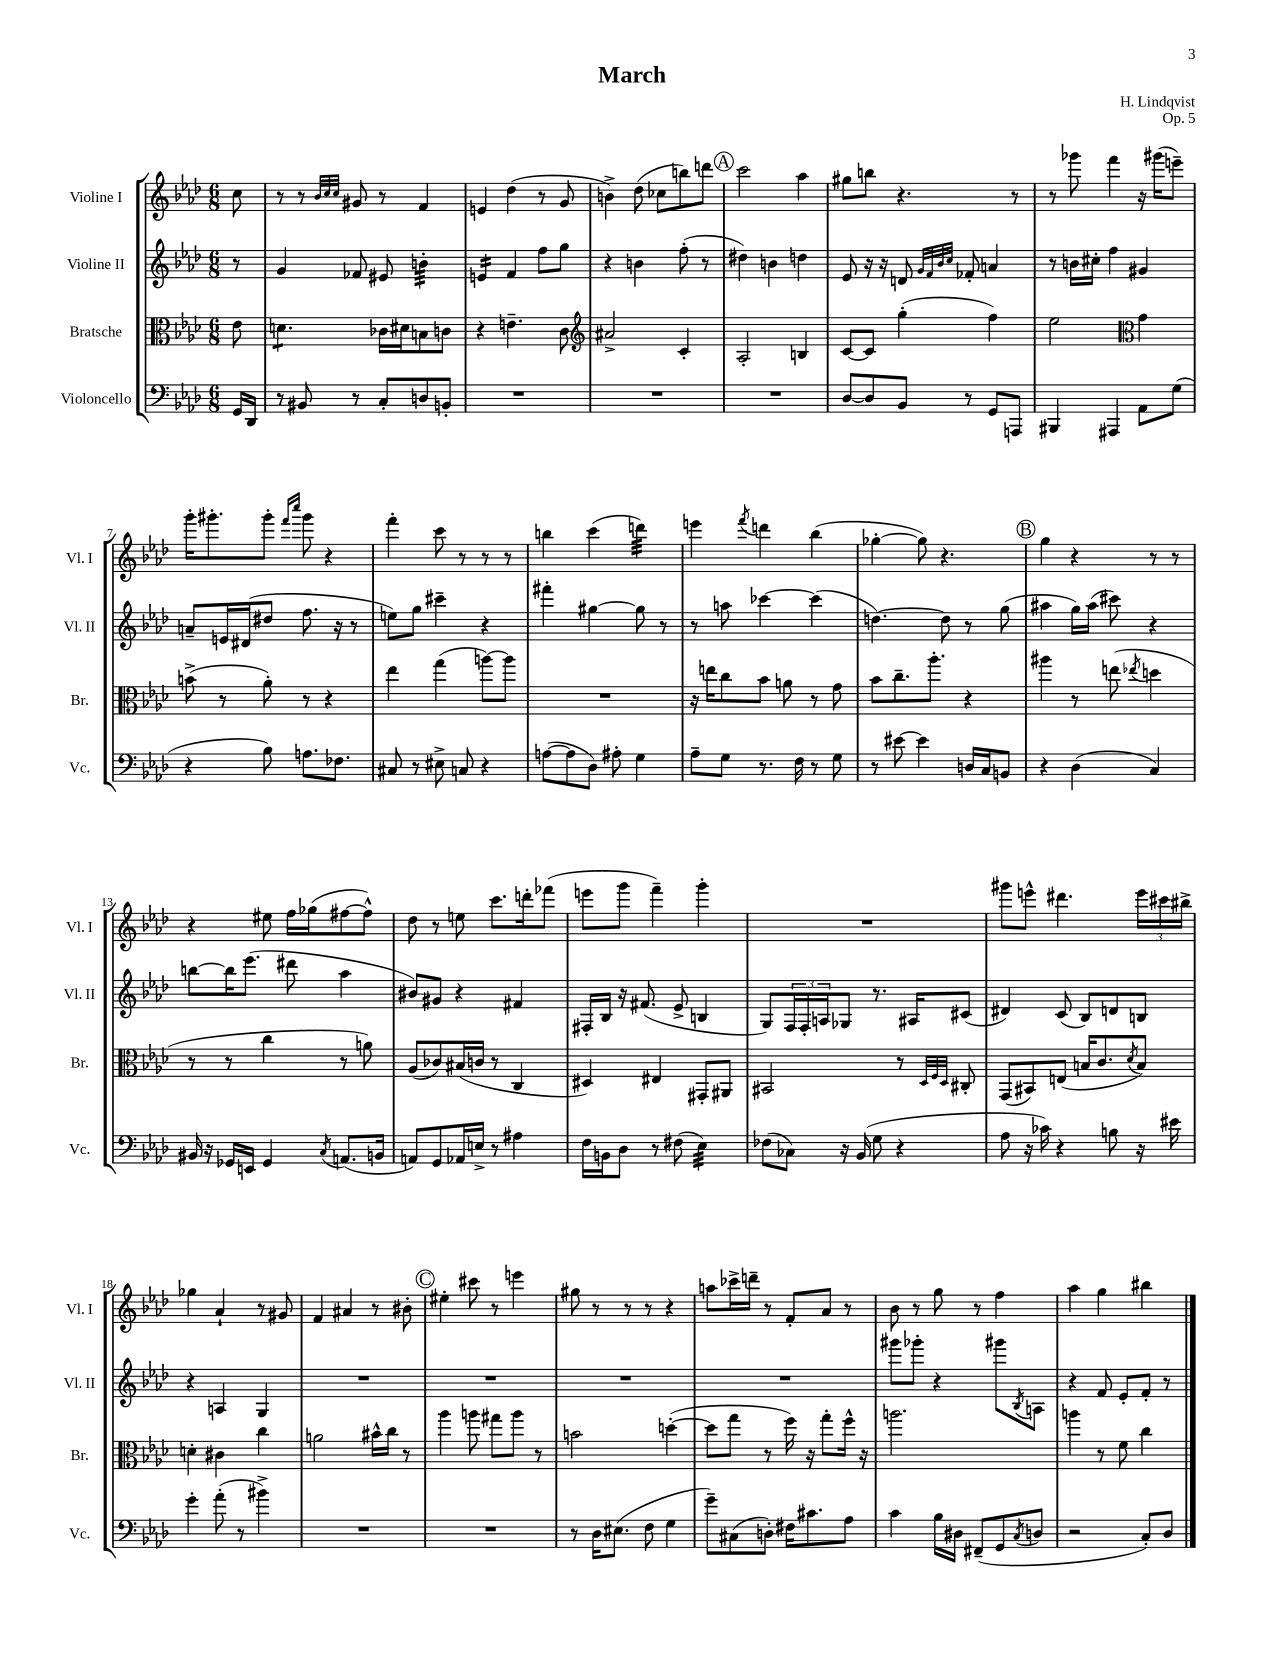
\header { title = "March" composer = "H. Lindqvist" opus = "Op. 5" }
<<
\new StaffGroup <<
\new Staff = "s0" \with { instrumentName = "Violine I" shortInstrumentName = "Vl. I" } {
    \clef treble \key aes \major \numericTimeSignature \time 6/8 \partial 8
    c''8 |
    r8 r8 \grace { bes'32 c''32 c''32 } gis'8 r8 f'4 |
    e'4 des''4( r8 g'8 |
    b'4->) des''8( ces''8 b''8) d'''8 |
    \mark \markup { \circle "A" } c'''2 aes''4 |
    gis''8 b''8 r4. r8 |
    r8 ges'''8 f'''4 r16 gis'''16( e'''8--) |
    g'''16-. gis'''8.-. gis'''8-. \grace { f'''16 c''''16 } gis'''8 r4 |
    f'''4-. c'''8 r8 r8 r8 |
    b''4 c'''4( d'''4:32) |
    e'''4 \acciaccatura { f'''8 } d'''4 bes''4( |
    ges''4~-. ges''8) r4. |
    \mark \markup { \circle "B" } g''4 r4 r8 r8 |
    r4 eis''8 f''16 ges''16( fis''8~ fis''8-^) |
    des''8 r8 e''8 c'''8. d'''16-. fes'''8( |
    e'''8 g'''8 f'''4--) g'''4-. |
    R2. |
    gis'''8 e'''8-^ dis'''4. \tuplet 3/2 { e'''16 cis'''16 bis''16-> } |
    ges''4 aes'4-! r8 gis'8 |
    f'4 ais'4 r8 bis'8-. |
    \mark \markup { \circle "C" } eis''4-. cis'''8 r8 e'''4 |
    gis''8 r8 r8 r8 r4 |
    a''8 ces'''16-> d'''16-- r8 f'8-. aes'8 r8 |
    bes'8 r8 g''8 r8 f''4 |
    aes''4 g''4 bis''4 \bar "|." |
}
\new Staff = "s1" \with { instrumentName = "Violine II" shortInstrumentName = "Vl. II" } {
    \clef treble \key aes \major \numericTimeSignature \time 6/8 \partial 8
    r8 |
    g'4 fes'8 eis'8 b'4:32-. |
    e'4:16 f'4 f''8 g''8 |
    r4 b'4 f''8-.( r8 |
    \mark \markup { \circle "A" } dis''4) b'4 d''4 |
    ees'8 r16 r16 d'8 \grace { g'32 f'32 bes'32 c''32 } fes'8-. a'4 |
    r8 b'16 cis''16-. f''4 gis'4 |
    a'8-- e'16 dis'16( dis''8 f''8. r16 r8 |
    e''8) g''8 cis'''4-- r4 |
    fis'''4-. gis''4~ gis''8 r8 |
    r8 a''8 ces'''4~ ces'''4( |
    d''4.~) d''8 r8 g''8( |
    \mark \markup { \circle "B" } ais''4 g''16) ais''16( cis'''8) r4 |
    b''8~ b''16 ees'''8.( dis'''8 aes''4 |
    bis'8) gis'8 r4 fis'4 |
    fis16-. bes16 r16 fis'8.( ees'8-> b4 |
    g8) \tuplet 3/2 { f16 f16-. a16 } ges8 r8. ais16 cis'8( |
    dis'4) c'8( bes8) d'8 b8 |
    r4 a4 g4 |
    R2. |
    \mark \markup { \circle "C" } R2. |
    R2. |
    R2. |
    gis'''8 ges'''8-. r4 gis'''8 \acciaccatura { bes8 } a8 |
    r4 f'8 ees'8-. f'8-. r8 \bar "|." |
}
\new Staff = "s2" \with { instrumentName = "Bratsche" shortInstrumentName = "Br." } {
    \clef alto \key aes \major \numericTimeSignature \time 6/8 \partial 8
    ees'8 |
    d'4.:8 ces'16 dis'16 b8 c'8 |
    r4 e'4.-- c'8 |
    \clef treble ais'2-> c'4-. |
    \mark \markup { \circle "A" } aes2-. b4 |
    c'8~ c'8 g''4-.( f''4) |
    ees''2 \clef alto g'4 |
    b'8->( r8 aes'8-.) r8 r4 |
    ees''4 g''4( a''8~) a''8 |
    R2. |
    r16 e''16 c''8 bes'8 a'8 r8 g'8 |
    bes'8 c''8.-- aes''8.-. r4 |
    \mark \markup { \circle "B" } ais''4 r8 e''8( \acciaccatura { ees''8 } d''4 |
    r8 r8 c''4 r8 a'8) |
    aes8( ces'8) bis16( c'16 r8 c4 |
    dis4) eis4 gis,8-. ais,8 |
    bis,2 r8 \grace { des32 f32 des32 } cis8-. |
    g,8( bis,8) e8( b16 c'8. \acciaccatura { des'8 } b8) |
    d'4-. cis'4 c''4 |
    a'2 bis'16-^ c''16 r8 |
    \mark \markup { \circle "C" } aes''4 a''8 gis''8 a''8 r8 |
    b'2 d''4~-.( |
    d''8 g''8 r8 f''16) r16 g''8-. f''16-^ r16 |
    a''2. |
    a''4 r8 f'8 c''4 \bar "|." |
}
\new Staff = "s3" \with { instrumentName = "Violoncello" shortInstrumentName = "Vc." } {
    \clef bass \key aes \major \numericTimeSignature \time 6/8 \partial 8
    g,16 des,16 |
    r8 bis,8 r8 c8-. d8 b,8-. |
    R2. |
    R2. |
    \mark \markup { \circle "A" } R2. |
    des8~ des8 bes,8 r8 g,8 a,,8 |
    bis,,4 ais,,4 aes,8 g8( |
    r4 bes8) a8. fes8. |
    cis8 r8 eis8-> c8 r4 |
    a8~( a8 des8) ais8-. g4 |
    aes8-- g8 r8. f16 r8 g8 |
    r8 eis'8~ eis'4 d16 c16 b,8 |
    \mark \markup { \circle "B" } r4 des4( c4) |
    bis,16 r16 ges,16 e,16 ges,4 \acciaccatura { c8 } a,8.( b,16 |
    a,8) g,8 aes,16 e16-> r8 ais4 |
    f16 b,16 des8 r8 fis8( ees4:32) |
    fes8( ces8) r16 bes,16( g8 r4 |
    aes8 r16 ces'16) r4 b8 r16 eis'16 |
    g'4-. aes'8-.( r8 bis'4->) |
    R2. |
    \mark \markup { \circle "C" } R2. |
    r8 des16 eis8.( f8 g4 |
    g'8--) cis8( d8-.) fis16 cis'8. aes8 |
    c'4 bes16 dis16 fis,8--( g,8 \acciaccatura { c8 } d8 |
    r2 c8-.) des8 \bar "|." |
}
>>
>>
